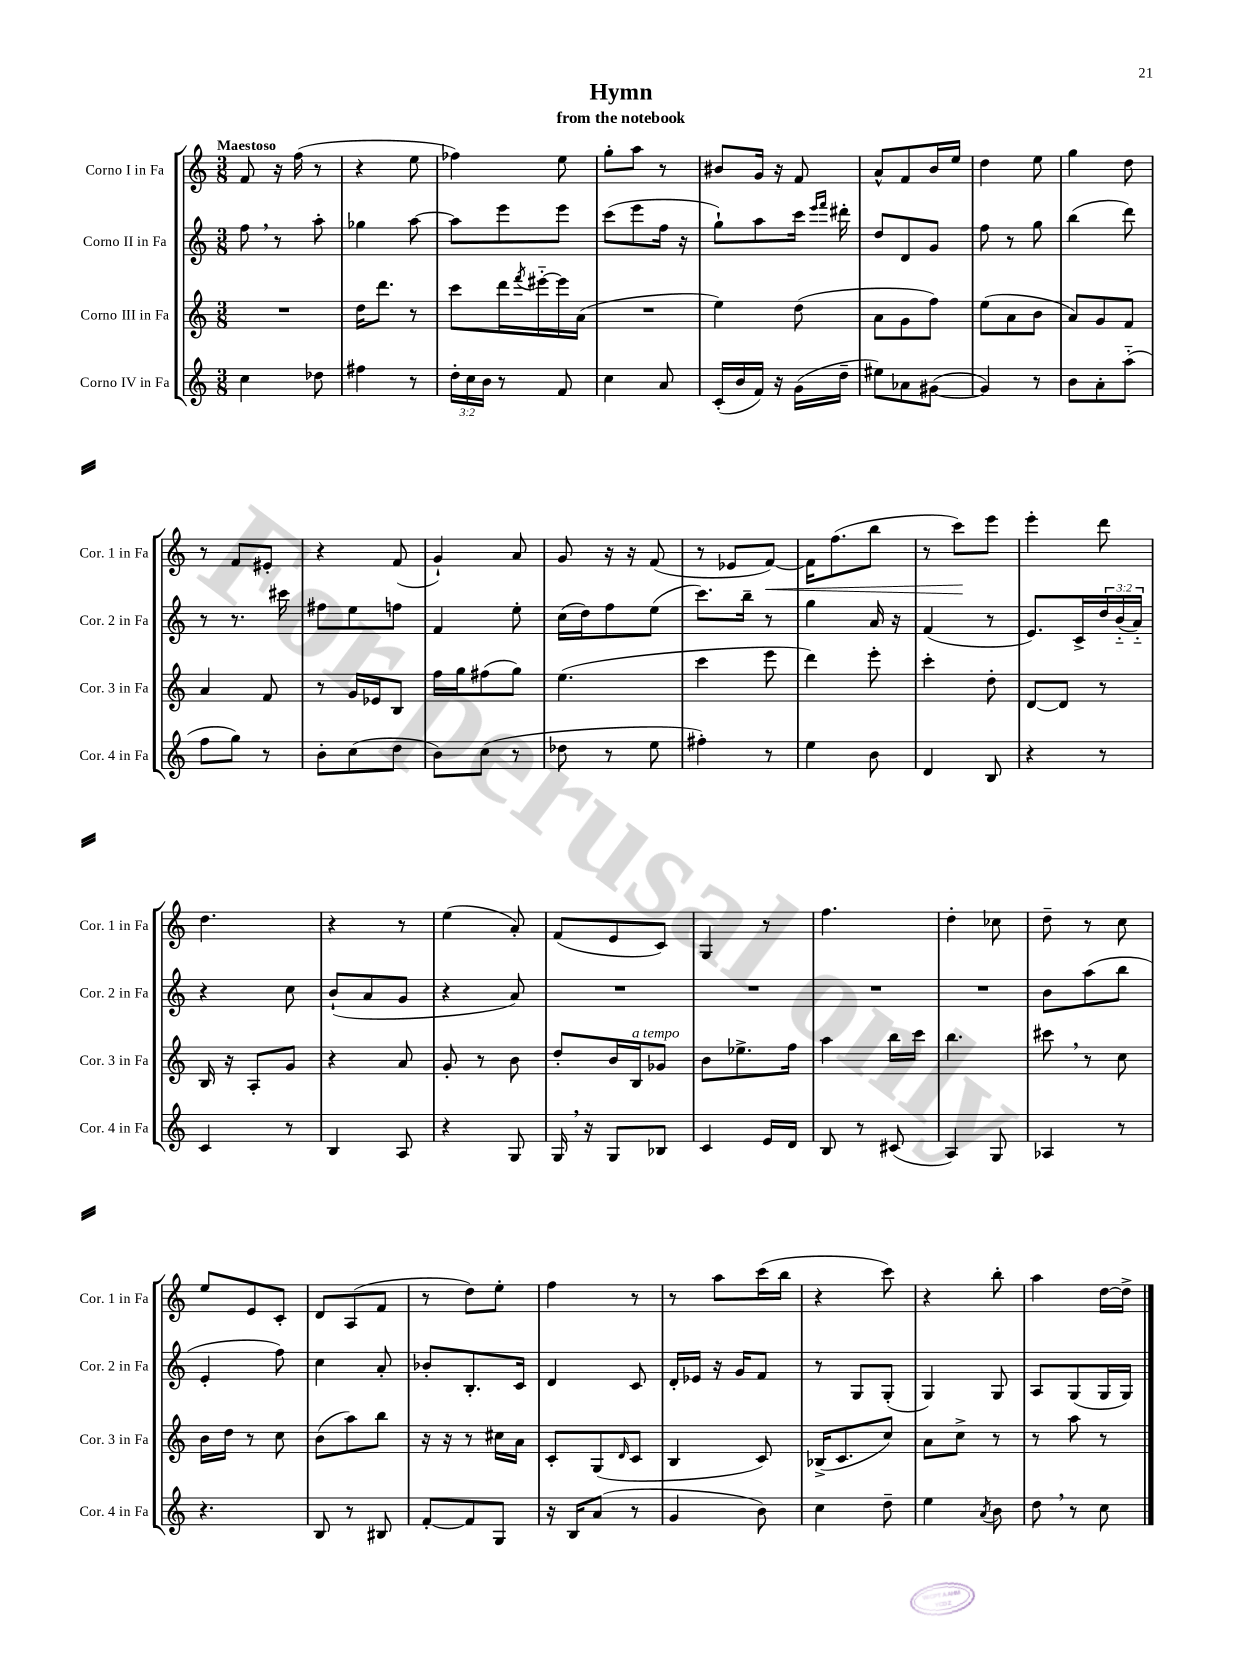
\header { title = "Hymn" subtitle = "from the notebook" }
<<
\new StaffGroup <<
\new Staff = "s0" \with { instrumentName = "Corno I in Fa" shortInstrumentName = "Cor. 1 in Fa" } {
    \clef treble \key c \major \numericTimeSignature \time 3/8 \tempo "Maestoso"
    f'8 r16 f''16( r8 |
    r4 e''8 |
    fes''4) e''8 |
    g''8-. a''8 r8 |
    bis'8 g'16 r16 f'8 |
    a'8-^ f'8 b'16 e''16 |
    d''4 e''8 |
    g''4 d''8 |
    r8 f'8 eis'8-. |
    r4 f'8( |
    g'4-!) a'8 |
    g'8 r16 r16 f'8( |
    r8 ees'8 f'8~\<) |
    f'16 f''8.( b''8 |
    r8 c'''8\!) e'''8 |
    e'''4-. d'''8 |
    d''4. |
    r4 r8 |
    e''4( a'8-.) |
    f'8( e'8 c'8) |
    g4 r8 |
    f''4. |
    d''4-. ces''8 |
    d''8-- r8 c''8 |
    e''8 e'8 c'8-. |
    d'8 a8( f'8 |
    r8 d''8) e''8-. |
    f''4 r8 |
    r8 a''8 c'''16( b''16 |
    r4 c'''8) |
    r4 b''8-. |
    a''4 d''16~ d''16-> \bar "|." |
}
\new Staff = "s1" \with { instrumentName = "Corno II in Fa" shortInstrumentName = "Cor. 2 in Fa" } {
    \clef treble \key c \major \numericTimeSignature \time 3/8 \override Staff.TupletNumber.text = #tuplet-number::calc-fraction-text
    f''8 \breathe r8 a''8-. |
    ges''4 a''8~ |
    a''8 e'''8 e'''8 |
    c'''8( e'''8 f''16 r16 |
    g''8-!) a''8 c'''16 \grace { e'''16 f'''16 } dis'''16-. |
    d''8 d'8 g'8 |
    f''8 r8 g''8 |
    b''4( d'''8) |
    r8 r8. cis'''16 |
    fis''8 e''8 f''8 |
    f'4 e''8-. |
    c''16( d''16) f''8 e''8( |
    c'''8.) b''16-- r8 |
    g''4 a'16 r16 |
    f'4( r8 |
    e'8.) c'16-> \tuplet 3/2 { d''16 b'16-_( a'16-_) } |
    r4 c''8 |
    b'8-!( a'8 g'8 |
    r4 a'8) |
    R4. |
    R4. |
    R4. |
    R4. |
    b'8 a''8( b''8 |
    e'4-. f''8) |
    c''4 a'8-. |
    bes'8-. b8.-. c'16 |
    d'4 c'8 |
    d'16-. ees'16 r16 g'16 f'8 |
    r8 g8 g8-.( |
    g4) g8 |
    a8 g8( g16 g16) \bar "|." |
}
\new Staff = "s2" \with { instrumentName = "Corno III in Fa" shortInstrumentName = "Cor. 3 in Fa" } {
    \clef treble \key c \major \numericTimeSignature \time 3/8
    R4. |
    d''16 d'''8. r8 |
    c'''8 d'''16 \acciaccatura { f'''8 } eis'''16~-_ eis'''16 a'16( |
    R4. |
    e''4) d''8( |
    a'8 g'8 f''8) |
    e''8( a'8 b'8 |
    a'8) g'8 f'8 |
    a'4 f'8 |
    r8 g'16 ees'16 b8 |
    f''16 g''16 fis''8( g''8) |
    e''4.( |
    c'''4 e'''8 |
    d'''4) e'''8-. |
    c'''4-. d''8-. |
    d'8~ d'8 r8 |
    b16 r16 a8-. g'8 |
    r4 a'8 |
    g'8-. r8 b'8 |
    d''8-. b'16 b16^\markup { \italic "a tempo" } ges'8 |
    b'8 ees''8.-> f''16 |
    a''4 b''16 c'''16 |
    b''4. |
    cis'''8 \breathe r8 c''8 |
    b'16 d''16 r8 c''8 |
    b'8( a''8) b''8 |
    r16 r16 r8 cis''16 a'16 |
    c'8-. g8( \grace { d'16 } c'8 |
    b4 c'8) |
    bes16->( c'8. c''8) |
    a'8 c''8-> r8 |
    r8 a''8 r8 \bar "|." |
}
\new Staff = "s3" \with { instrumentName = "Corno IV in Fa" shortInstrumentName = "Cor. 4 in Fa" } {
    \clef treble \key c \major \numericTimeSignature \time 3/8 \override Staff.TupletNumber.text = #tuplet-number::calc-fraction-text
    c''4 des''8 |
    fis''4 r8 |
    \tuplet 3/2 { d''16-. c''16 b'16 } r8 f'8 |
    c''4 a'8 |
    c'16-.( b'16 f'16) r16 g'16( d''16-- |
    eis''8) aes'8 gis'8~( |
    gis'4) r8 |
    b'8 a'8-. a''8-_( |
    f''8 g''8) r8 |
    b'8-. c''8( d''8 |
    b'8) c''8( r8 |
    des''8 r8 e''8 |
    fis''4-.) r8 |
    e''4 b'8 |
    d'4 b8 |
    r4 r8 |
    c'4 r8 |
    b4 a8 |
    r4 g8 |
    g16 \breathe r16 g8 bes8 |
    c'4 e'16 d'16 |
    b8 r8 cis'8( |
    a4) g8 |
    aes4 r8 |
    r4. |
    b8 r8 bis8 |
    f'8~-. f'8 g8 |
    r16 b16 a'8( r8 |
    g'4 b'8) |
    c''4 d''8-- |
    e''4 \acciaccatura { a'8 } b'8 |
    d''8 \breathe r8 c''8 \bar "|." |
}
>>
>>
\layout { \context { \Score \remove "Bar_number_engraver" } }
